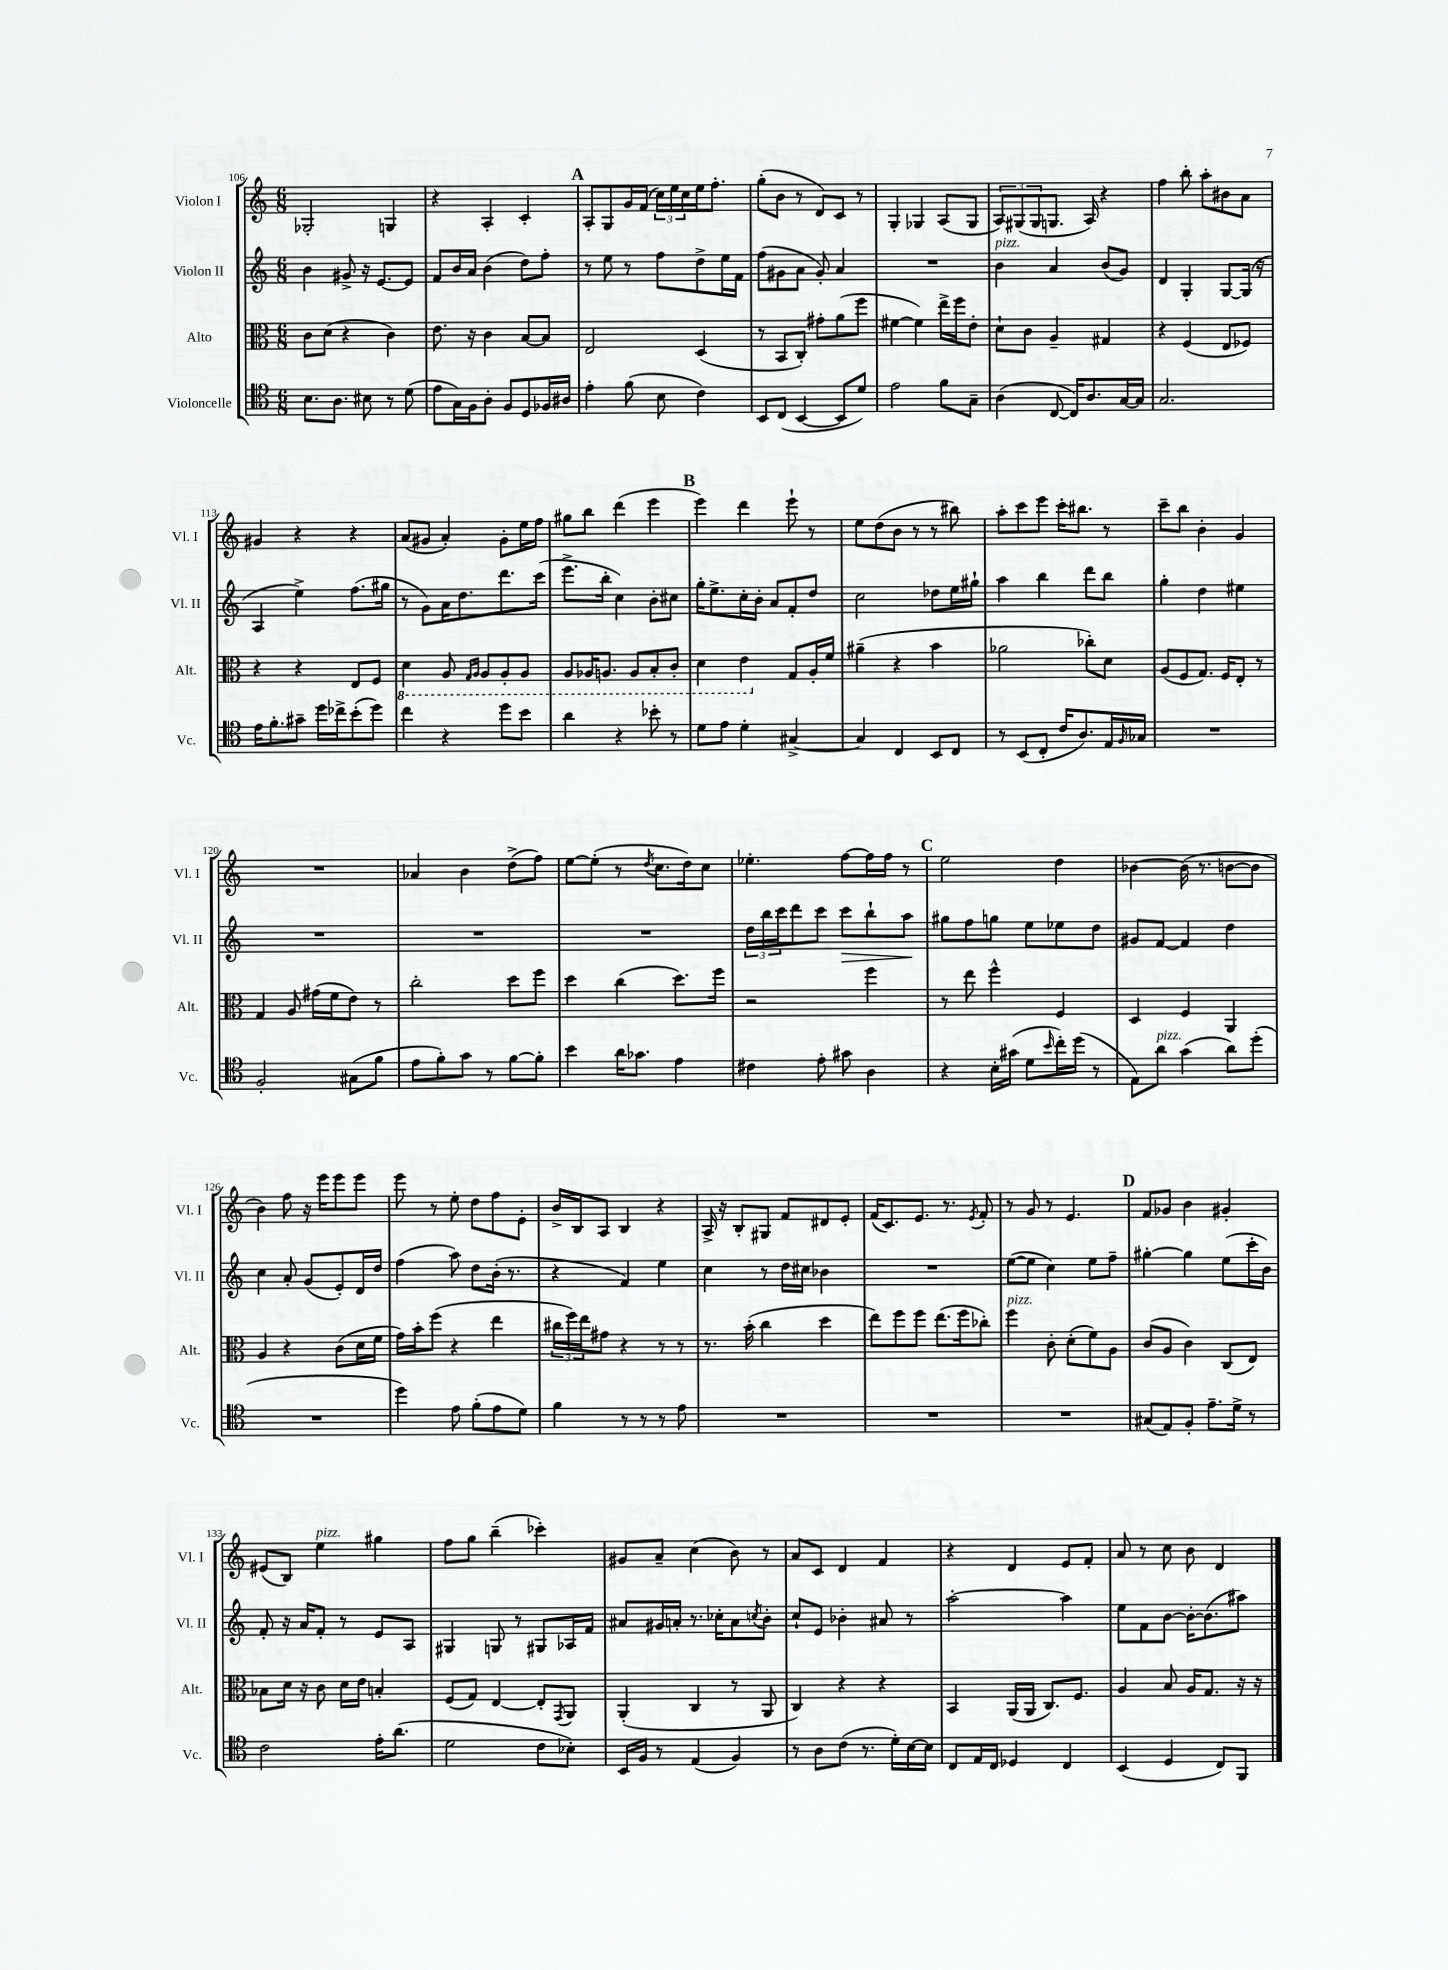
<<
\new StaffGroup <<
\new Staff = "s0" \with { instrumentName = "Violon I" shortInstrumentName = "Vl. I" } {
    \clef treble \key c \major \numericTimeSignature \time 6/8
    ges2-. g4 |
    r4 a4-. c'4-. |
    \mark \markup { \bold "A" } a8-. g8 g'16 f'16( \tuplet 3/2 { c''16) e''16 c''16 } e''16 f''8.-. |
    g''8-.( b'8 r8 d'8) c'8 r8 |
    g4-. ges4 a8( ges8 |
    \tuplet 3/2 { a8) gis8( gis8 } g8. a16) r4 |
    f''4 b''8-. a''8-. bis'8 a'8 |
    gis'4 r4 r4 |
    a'8( gis'8 a'4-.) gis'8-. e''16 f''16 |
    gis''8 b''8 d'''4( e'''4 |
    \mark \markup { \bold "B" } e'''4) d'''4 e'''8-! r8 |
    e''8 d''8( b'8 r8 r8 bis''8) |
    a''8-. c'''8 e'''8 c'''16-. bis''8. r8 |
    c'''8-- b''8 b'4-. g'4 |
    R2. |
    aes'4 b'4 d''8->( f''8) |
    e''8~ e''8-.( r8 \acciaccatura { d''8 } c''8. d''16) c''8 |
    ees''4.-. f''8~ f''16 f''16 r8 |
    \mark \markup { \bold "C" } e''2 d''4 |
    bes'4~ bes'16( r8. b'8~ b'8 |
    b'4) f''8 r16 e'''16 e'''8 e'''8 |
    e'''8 r8 e''8-. d''8 f''8 e'8-. |
    b'16-> b16 a8 b4 r4 |
    a16-> r16 b8-. gis8 f'8 dis'8 e'8-. |
    f'16( c'8.) e'8. r8. \acciaccatura { e'8 } f'8-. |
    r8 g'8 r8 e'4. |
    \mark \markup { \bold "D" } f'8 ges'8 b'4 gis'4-. |
    eis'8( b8) e''4^\markup { \italic "pizz." } gis''4 |
    f''8 g''8 b''4--( ces'''4-.) |
    gis'8 a'8-- c''4( b'8) r8 |
    a'8 c'8 d'4 f'4 |
    r4 d'4 e'8 f'8-. |
    a'8 r8 c''8 b'8 d'4 \bar "|." |
}
\new Staff = "s1" \with { instrumentName = "Violon II" shortInstrumentName = "Vl. II" } {
    \clef treble \key c \major \numericTimeSignature \time 6/8
    b'4 gis'8-> r16 e'8.~ e'8 |
    f'8 b'16 a'16 b'4( d''8) f''8-. |
    \mark \markup { \bold "A" } r8 e''8 r8 f''8 d''8-> e''16 f'16 |
    f''8( gis'8 a'8 gis'8-.) a'4 |
    R2. |
    b'4^\markup { \italic "pizz." } a'4 b'8( g'8) |
    d'4 g4-. g8~ g16( r16 |
    a4 e''4->) f''8.( gis''16 |
    r8 g'8) a'16 d''8. d'''8. c'''16( |
    e'''8.-> b''16-. c''4) b'8-. cis''8 |
    \mark \markup { \bold "B" } g''16-. e''8.-> c''16-. b'16-. a'8 f'8-. d''8 |
    c''2 des''8 e''16 gis''16-! |
    a''4 b''4 d'''8 b''8 |
    g''4-. d''4 eis''4 |
    R2. |
    R2. |
    R2. |
    \tuplet 3/2 { d''16 b''16 c'''16 } d'''8 c'''8 c'''8\> b''8-! a''8\! |
    \mark \markup { \bold "C" } gis''8 f''8 g''8 e''8 ees''8 d''8 |
    gis'8 f'8~ f'4 d''4 |
    c''4 a'8-. g'8( e'8-.) d'16 d''16 |
    f''4( a''8) d''8 b'16-.( r8. |
    r4 f'4) e''4 |
    c''4 r8 d''16 cis''16 bes'4 |
    R2. |
    e''8~( e''8 c''4) e''8 f''8-- |
    \mark \markup { \bold "D" } gis''4~-. gis''4 e''8( c'''16-. b'16) |
    f'8-. r16 a'16 f'8-. r8 e'8 a8 |
    gis4 g8 r8 gis8 aes16 f'16 |
    ais'8 gis'16 a'16-. r8. ces''16-. a'8 \acciaccatura { c''8 } b'8-. |
    c''8-! e'8 bes'4-. ais'8 r8 |
    a''2~-. a''4 |
    e''8 f'8 b'8~ b'16~-. b'8.( ais''8) \bar "|." |
}
\new Staff = "s2" \with { instrumentName = "Alto" shortInstrumentName = "Alt." } {
    \clef alto \key c \major \numericTimeSignature \time 6/8
    c'8 d'8( r4 c'4) |
    e'8. r16 c'4 b8~ b8 |
    \mark \markup { \bold "A" } e2 d4( |
    r8 b,8 c8-.) gis'8-. a'8( f''8 |
    fis'4~ fis'4) e''16-> f''16 e'8-. |
    d'8-! c'8 a4-- gis4 |
    r4 f4( e8 fes8) |
    r4 r4 e8 f8 |
    \ottava #-1 d4 a,8 \grace { g,16 a,16 } a,8 a,8-. a,8 |
    a,8 aes,16 a,8. a,8 b,8-. c8-. |
    \mark \markup { \bold "B" } d4 e4 \ottava #0 g8 a16-. f'16 |
    ais'4--( r4 b'4 |
    aes'2 ces''8-.) d'8 |
    a8( f8 g8.) f16 e8-. r8 |
    g4 a8 gis'16( f'16 e'8) r8 |
    c''2-. d''8 f''8 |
    d''4 c''4( d''8.) f''16 |
    r2 f''4 |
    \mark \markup { \bold "C" } r8 e''8 f''4-^ f4 |
    d4 f4 a,4 |
    a4 r4 c'8( d'16 f'16 |
    g'16) b'16-. f''8( r4 e''4 |
    \tuplet 3/2 { cis''16 f''16) e''16 } gis'8 r4 r8 r8 |
    r8. b'16-.( c''4 d''4 |
    e''8) f''8 f''8 e''8.( f''16 ces''8-.) |
    f''4^\markup { \italic "pizz." } c'8-. d'8-.( f'8) a8 |
    \mark \markup { \bold "D" } c'8( a8 c'4) c8( e8) |
    bes8 d'16 r16 c'8 d'16 e'16 b4-. |
    f8( g8) e4~ e8-. \acciaccatura { g,8 } a,8 |
    a,4-.( c4 r8 a,8 |
    c4) r4 r4 |
    b,4 a,16( a,16 c8.) f8. |
    a4 b8 a16 g8. r16 r16 \bar "|." |
}
\new Staff = "s3" \with { instrumentName = "Violoncelle" shortInstrumentName = "Vc." } {
    \clef tenor \key c \major \numericTimeSignature \time 6/8
    b8. a8. bis8 r8 d'8( |
    e'8 g16) f16 a8-. f8 d8 fes16 ais16 |
    \mark \markup { \bold "A" } e'4-. f'8( b8 c'4) |
    b,8 c8( b,4~ b,8 d'8) |
    e'2 f'8 g8-- |
    a4( c8~ c16) a8. g16~ g16 |
    g2. |
    e'16 f'8.-. gis'8-- d''16 ces''16-> b'8-.( d''8) |
    c''4 r4 d''8 b'8 |
    a'4 r4 bes'8-. r8 |
    \mark \markup { \bold "B" } d'8 e'8 d'4-. gis4~-> |
    gis4 c4 b,8 c8 |
    r8 b,8( c8-. c'16 a8.) e16 \grace { f16 } ges16 |
    R2. |
    f2-. gis8( f'8 |
    e'8 f'8-.) g'8 r8 f'8~ f'8-. |
    b'4 a'16 ges'8. e'4 |
    cis'4 e'8-. gis'8 a4 |
    \mark \markup { \bold "C" } r4 b16-. gis'16( d'8 \grace { b'16 } c''16-.) d''16( r8 |
    e8) a'8^\markup { \italic "pizz." } g'4( a'8) d''8-.( |
    R2. |
    d''4) e'8 f'8-.( e'8 d'8) |
    f'4 r8 r8 r8 e'8 |
    R2. |
    R2. |
    R2. |
    \mark \markup { \bold "D" } gis8( e8) f8-. e'8.-- d'16-> r8 |
    c'2 e'16-. a'8.( |
    d'2 c'8 bes8-.) |
    b,16 f16 r8 e4( f4) |
    r8 a8 c'8( r8. d'16-.) b16~ b16 |
    c8 e16 c16 des4 c4 |
    b,4( d4 c8) f,8 \bar "|." |
}
>>
>>
\layout { \context { \Score currentBarNumber = #106 } }
